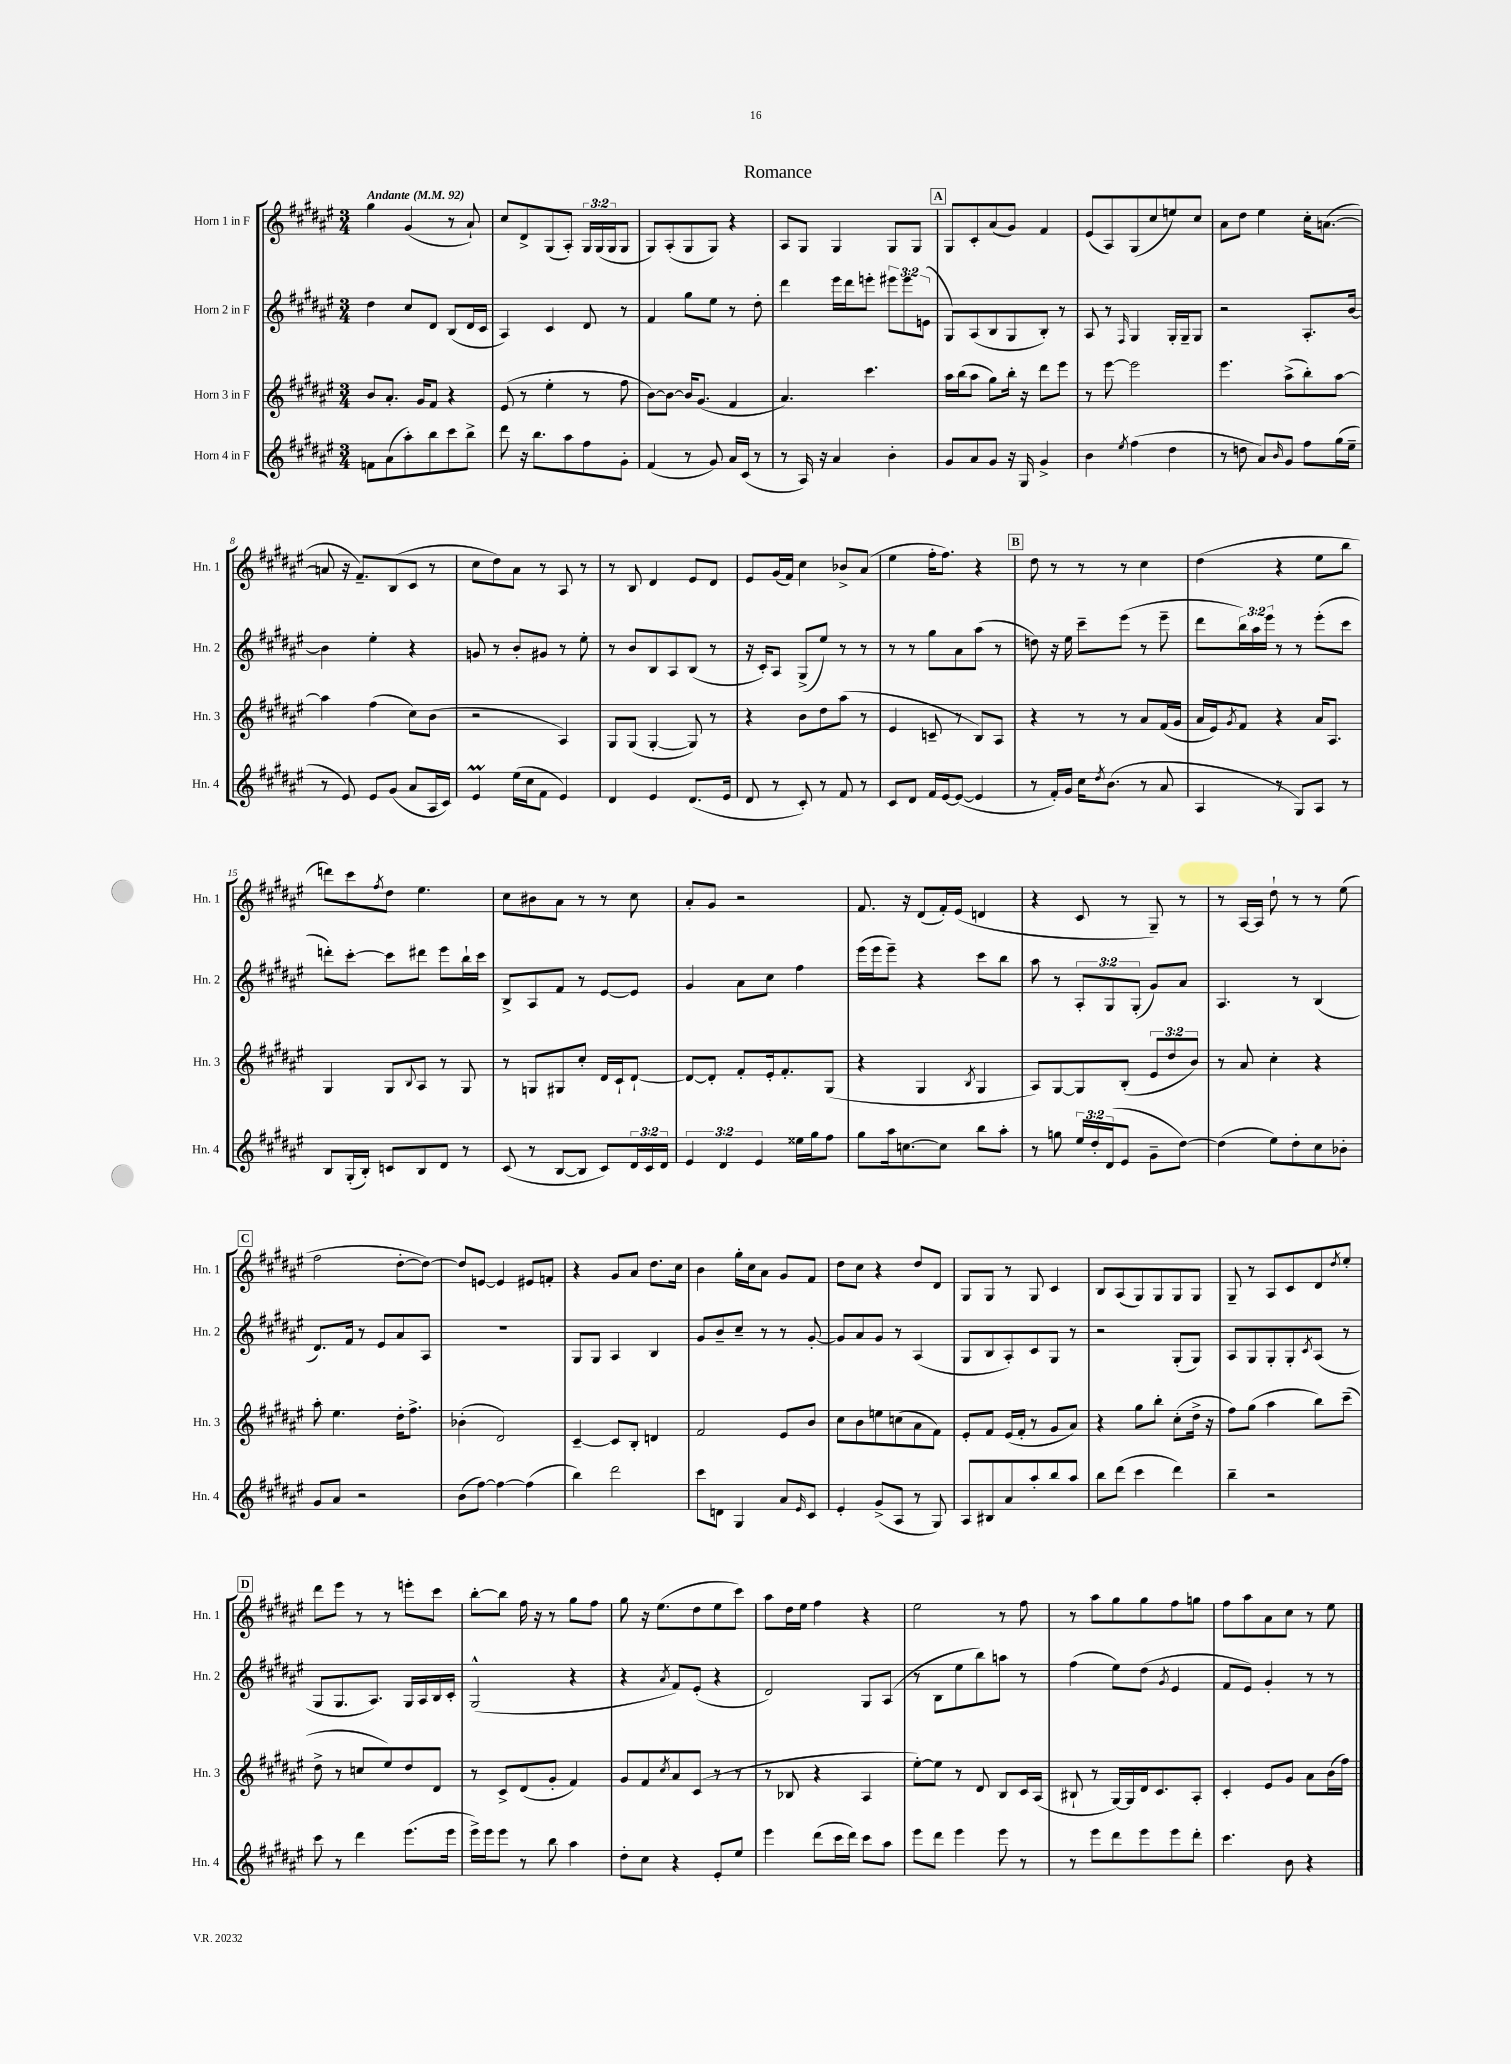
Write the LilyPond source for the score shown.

\header { title = "Romance" }
<<
\new StaffGroup <<
\new Staff = "s0" \with { instrumentName = "Horn 1 in F" shortInstrumentName = "Hn. 1" } {
    \clef treble \key fis \major \numericTimeSignature \time 3/4 \override Staff.TupletNumber.text = #tuplet-number::calc-fraction-text \tempo "Andante" 4 = 92
    gis''4 gis'4( r8 ais'8-!) |
    cis''8 dis'8-> gis8( ais8-.) \tuplet 3/2 { gis16 gis16( gis16 } gis8 |
    gis8) ais8-.( gis8 gis8) r4 |
    ais8 gis8 gis4 gis8 gis8 |
    \mark \markup { \box "A" } gis8 cis'8-. ais'8( gis'8) fis'4 |
    eis'8( ais8) gis8( cis''8 e''8) cis''8 |
    ais'8 dis''8 eis''4 cis''16-. a'8.~( |
    a'8 r16 fis'8.--) b8( cis'8 r8 |
    cis''8 dis''8) ais'8 r8 ais8 r8 |
    r8 b8 dis'4 eis'8 dis'8 |
    eis'8 gis'16( fis'16) cis''4 bes'8-> ais'8( |
    eis''4 fis''16-. fis''8.) r4 |
    \mark \markup { \box "B" } dis''8 r8 r8 r8 cis''4 |
    dis''4( r4 eis''8 b''8 |
    d'''8) cis'''8 \acciaccatura { fis''8 } dis''8 eis''4. |
    cis''8 bis'8 ais'8 r8 r8 cis''8 |
    ais'8-. gis'8 r2 |
    fis'8. r16 dis'8( fis'16-.) eis'16( d'4 |
    r4 cis'8 r8 gis8--) r8 |
    r8 ais16~ ais16 dis''8-! r8 r8 eis''8( |
    \mark \markup { \box "C" } fis''2 dis''8~-. dis''8~) |
    dis''8 e'8~ e'4 eis'8 f'8-. |
    r4 gis'8 ais'8 dis''8. cis''16 |
    b'4 gis''16-. cis''16 ais'8 gis'8 fis'8 |
    dis''8 cis''8 r4 dis''8 dis'8 |
    gis8 gis8 r8 gis8 cis'4 |
    b8 ais8( gis8) gis8 gis8 gis8 |
    gis8-- r8 ais8 cis'8 dis'8 \acciaccatura { dis''8 } eis''8-. |
    \mark \markup { \box "D" } dis'''8 eis'''8 r8 r8 e'''8-. cis'''8 |
    b''8~-. b''8 fis''16 r16 r8 gis''8 fis''8 |
    gis''8 r16 eis''8.( dis''8 eis''8 cis'''8) |
    ais''8 dis''16 eis''16 fis''4 r4 |
    eis''2 r8 fis''8 |
    r8 ais''8 gis''8 gis''8 fis''8 g''8 |
    fis''8 ais''8 ais'8 cis''8 r8 eis''8 \bar "|." |
}
\new Staff = "s1" \with { instrumentName = "Horn 2 in F" shortInstrumentName = "Hn. 2" } {
    \clef treble \key fis \major \numericTimeSignature \time 3/4 \override Staff.TupletNumber.text = #tuplet-number::calc-fraction-text
    dis''4 cis''8 dis'8 b8( dis'16 cis'16 |
    ais4) cis'4 dis'8 r8 |
    fis'4 gis''8 eis''8 r8 dis''8-. |
    dis'''4 eis'''16 dis'''16 e'''8-. \tuplet 3/2 { eis'''8 eis'''8 e'8( } |
    \mark \markup { \box "A" } gis8) ais8( b8 gis8 b8-.) r8 |
    ais8 r8 \grace { fis16 } gis4 gis16-. gis16-- gis8 |
    r2 ais8.-. b'16~ |
    b'4 eis''4-. r4 |
    g'8 r8 b'8-. gis'8 r8 eis''8-. |
    r8 b'8 b8 ais8 b8( r8 |
    r16 cis'16-.) ais8 gis8->( eis''8) r8 r8 |
    r8 r8 gis''8 ais'8 ais''8( r8 |
    \mark \markup { \box "B" } d''8) r16 eis''16 cis'''8-- eis'''8( r8 eis'''8-- |
    dis'''8 \tuplet 3/2 { b''16) ais''16 eis'''16 } r8 r8 eis'''8-.( cis'''8 |
    d'''8-.) cis'''8~-. cis'''8 dis'''8 eis'''8 b''16-! cis'''16 |
    b8-> ais8 fis'8 r8 eis'8~ eis'8 |
    gis'4 ais'8 cis''8 fis''4 |
    eis'''16( eis'''16 eis'''8--) r4 cis'''8 b''8 |
    ais''8 r8 \tuplet 3/2 { ais8-. gis8 gis8-.( } gis'8) ais'8 |
    ais4. r8 b4( |
    \mark \markup { \box "C" } dis'8.) fis'16 r8 eis'8 ais'8 ais8 |
    R2. |
    gis8 gis8 ais4 b4 |
    gis'8 b'8-- cis''8-- r8 r8 gis'8~-. |
    gis'8 ais'8 gis'8 r8 ais4( |
    gis8 b8 ais8-.) cis'8 gis8 r8 |
    r2 gis8-.( gis8) |
    ais8 gis8 gis8-. gis8-. \acciaccatura { cis'8 } ais8( r8 |
    \mark \markup { \box "D" } gis8 gis8. ais8.) gis16 ais16 b16 cis'16-. |
    gis2-^( r4 |
    r4 \acciaccatura { ais'8 } fis'8) eis'8-.( r4 |
    dis'2) gis8 ais8( |
    r8 b8 eis''8 b''8) a''8 r8 |
    fis''4( eis''8) dis''8( \acciaccatura { gis'8 } eis'4 |
    fis'8 eis'8) gis'4-. r8 r8 \bar "|." |
}
\new Staff = "s2" \with { instrumentName = "Horn 3 in F" shortInstrumentName = "Hn. 3" } {
    \clef treble \key fis \major \numericTimeSignature \time 3/4 \override Staff.TupletNumber.text = #tuplet-number::calc-fraction-text
    b'8 ais'8.-. gis'16 fis'8 r4 |
    eis'8( r8 eis''4-. r8 fis''8 |
    b'8~) b'8~ b'16 gis'8.( fis'4 |
    ais'4.) cis'''4. |
    \mark \markup { \box "A" } ais''16 b''16( ais''8 gis''8) b''16-. r16 dis'''8 eis'''8 |
    r8 eis'''8~ eis'''2 |
    eis'''4. ais''8->( b''8-.) ais''8~ |
    ais''4 fis''4( cis''8) b'8( |
    r2 ais4) |
    gis8 gis8( gis4~-. gis8) r8 |
    r4 b'8 dis''8 ais''8( r8 |
    eis'4 c'8-- r8 b8) ais8 |
    \mark \markup { \box "B" } r4 r8 r8 ais'8 fis'16( gis'16 |
    ais'16 eis'16) \acciaccatura { gis'8 } fis'8 r4 ais'16 ais8. |
    gis4 gis8 \appoggiatura { b8 } ais8 r8 gis8 |
    r8 g8 gis8 cis''8-. dis'16 cis'16-! dis'8~-! |
    dis'8~ dis'8-. fis'8-. eis'16-. fis'8.-. gis8( |
    r4 gis4 \acciaccatura { b8 } gis4 |
    ais8) gis8~ gis8 b8-.( \tuplet 3/2 { eis'8 dis''8 b'8) } |
    r8 ais'8 cis''4-. r4 |
    \mark \markup { \box "C" } ais''8-. eis''4. dis''16-. fis''8.-> |
    bes'4-.( dis'2) |
    cis'4~-- cis'8 b8-. d'4 |
    fis'2 eis'8 b'8 |
    cis''8 b'8 e''8 c''8( ais'8 fis'8) |
    eis'8-. fis'8 eis'16( fis'16-. r8 gis'8 ais'8) |
    r4 gis''8 b''8-. cis''8-.( dis''16-> r16 |
    fis''8) gis''8( ais''4 b''8) cis'''8--( |
    \mark \markup { \box "D" } dis''8-> r8 c''8 eis''8) dis''8 dis'8 |
    r8 cis'8-> dis'8( gis'8-. fis'4) |
    gis'8 fis'8 \acciaccatura { cis''8 } ais'8 cis'8( r8 r8 |
    r8 bes8 r4 ais4 |
    eis''8~-.) eis''8 r8 dis'8 b8 cis'16 ais16( |
    bis8-! r8 gis16~) gis16 dis'16 cis'8. ais8-. |
    cis'4-. eis'8 gis'8 ais'8 b'16( fis''16) \bar "|." |
}
\new Staff = "s3" \with { instrumentName = "Horn 4 in F" shortInstrumentName = "Hn. 4" } {
    \clef treble \key fis \major \numericTimeSignature \time 3/4 \override Staff.TupletNumber.text = #tuplet-number::calc-fraction-text
    f'8 ais'8( ais''8-.) b''8 cis'''8 b''8-> |
    dis'''8 r16 b''8. ais''8 fis''8 gis'8-. |
    fis'4( r8 gis'8) ais'16 cis'16( r8 |
    r8 ais16) r16 ais'4 b'4-. |
    \mark \markup { \box "A" } gis'8 ais'8 gis'8 r16 gis16 gis'4-> |
    b'4 \acciaccatura { eis''8 } fis''4( dis''4 |
    r8 d''8 ais'8) \grace { b'16 } gis'8 fis''8 gis''16( eis''16-- |
    r8 eis'8) eis'8 gis'8( ais'8 ais16 cis'16) |
    eis'4\prall eis''16( cis''16 fis'8 eis'4) |
    dis'4 eis'4 dis'8.( eis'16 |
    dis'8 r8 cis'8-.) r8 fis'8 r8 |
    cis'8 dis'8 fis'16 eis'16~ eis'8~( eis'4 |
    \mark \markup { \box "B" } r8 fis'16-.) gis'16 cis''16 \acciaccatura { dis''8 } b'8.( r8 ais'8 |
    ais4 r8 gis8) ais8 r8 |
    b8 gis16-.( b16-.) c'8 b8 dis'8 r8 |
    cis'8( r8 b8~ b8 cis'8) \tuplet 3/2 { dis'16 cis'16 dis'16 } |
    \tuplet 3/2 { eis'4 dis'4 eis'4 } eisis''16 gis''16 fis''8 |
    gis''8 ais''16 c''8.~ c''8 b''8 ais''8-. |
    r8 g''8 \tuplet 3/2 { eis''16 dis''16-. dis'16( } eis'8 gis'8-- dis''8~) |
    dis''4( eis''8) dis''8-. cis''8 bes'8-. |
    \mark \markup { \box "C" } gis'8 ais'8 r2 |
    b'8( fis''8~) fis''4~ fis''4( |
    b''4) dis'''2 |
    cis'''8 d'8 gis4 ais'8 \grace { eis'16 } cis'8 |
    eis'4-. gis'8->( ais8 r8 gis8) |
    ais8 bis8 ais'8 ais''8-. b''8 ais''8 |
    b''8 dis'''8( cis'''4 dis'''4) |
    b''4-- r2 |
    \mark \markup { \box "D" } cis'''8 r8 dis'''4 eis'''8.( eis'''16 |
    eis'''16->) eis'''16 eis'''8 r8 b''8 ais''4 |
    dis''8-. cis''8 r4 eis'8-. eis''8 |
    eis'''4 dis'''8( cis'''16 dis'''16) cis'''8 ais''8 |
    eis'''8 dis'''8 eis'''4 eis'''8 r8 |
    r8 eis'''8 dis'''8 eis'''8 eis'''8 dis'''8-. |
    cis'''4. b'8 r4 \bar "|." |
}
>>
>>
